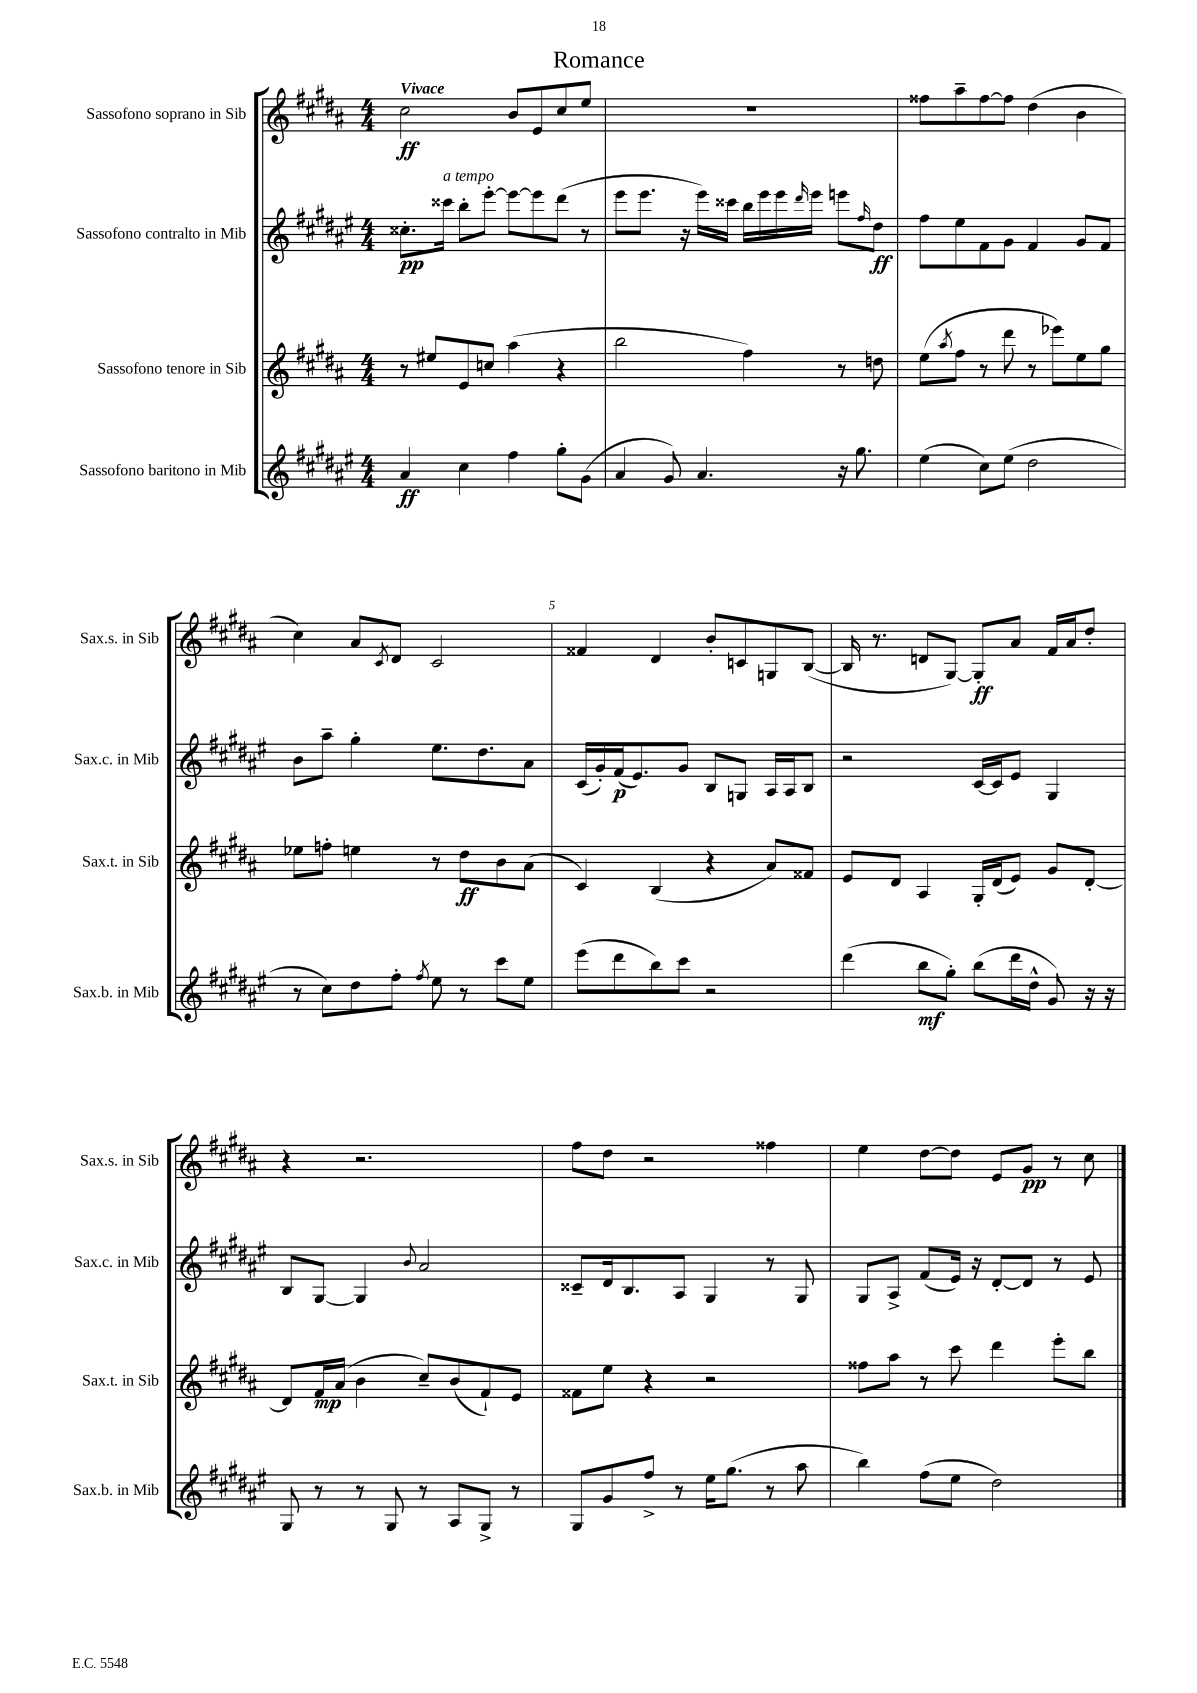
\header { title = "Romance" }
<<
\new StaffGroup <<
\new Staff = "s0" \with { instrumentName = "Sassofono soprano in Sib" shortInstrumentName = "Sax.s. in Sib" } {
    \clef treble \key b \major \numericTimeSignature \time 4/4 \tempo "Vivace"
    cis''2\ff b'8 e'8 cis''8 e''8 |
    R1 |
    fisis''8 ais''8-- fisis''8~ fisis''8 dis''4( b'4 |
    cis''4) ais'8 \acciaccatura { cis'8 } dis'8 cis'2 |
    fisis'4 dis'4 b'8-. c'8 g8 b8~( |
    b16 r8. d'8 gis8~) gis8-.\ff ais'8 fis'16 ais'16 dis''8-. |
    r4 r2. |
    fis''8 dis''8 r2 fisis''4 |
    e''4 dis''8~ dis''8 e'8 gis'8\pp r8 cis''8 \bar "|." |
}
\new Staff = "s1" \with { instrumentName = "Sassofono contralto in Mib" shortInstrumentName = "Sax.c. in Mib" } {
    \clef treble \key fis \major \numericTimeSignature \time 4/4
    cisis''8.-.\pp cisis'''16^\markup { \italic "a tempo" } b''8-. eis'''8~-. eis'''8~ eis'''8 dis'''8( r8 |
    eis'''8 eis'''8. r16 eis'''16) cisis'''16 b''16 eis'''16 eis'''16 \grace { dis'''16 } eis'''16 e'''8 \grace { fis''16 } dis''8\ff |
    fis''8 eis''8 fis'8 gis'8 fis'4 gis'8 fis'8 |
    b'8 ais''8-- gis''4-. eis''8. dis''8. ais'8 |
    cis'16( gis'16-.) fis'16\p( eis'8.) gis'8 b8 g8 ais16 ais16 b8 |
    r2 cis'16~ cis'16 eis'8 gis4 |
    b8 gis8~ gis4 \appoggiatura { b'8 } ais'2 |
    cisis'8-- dis'16 b8. ais8 gis4 r8 gis8 |
    gis8 ais8-> fis'8( eis'16) r16 dis'8~-. dis'8 r8 eis'8 \bar "|." |
}
\new Staff = "s2" \with { instrumentName = "Sassofono tenore in Sib" shortInstrumentName = "Sax.t. in Sib" } {
    \clef treble \key b \major \numericTimeSignature \time 4/4
    r8 eis''8 e'8 c''8 ais''4( r4 |
    b''2 fis''4) r8 d''8 |
    e''8( \acciaccatura { ais''8 } fis''8 r8 dis'''8 r8 ees'''8) e''8 gis''8 |
    ees''8 f''8-. e''4 r8 dis''8\ff b'8 ais'8( |
    cis'4) b4( r4 ais'8) fisis'8 |
    e'8 dis'8 ais4 gis16-. dis'16( e'8) gis'8 dis'8~-. |
    dis'8 fis'16\mp ais'16( b'4 cis''8--) b'8( fis'8-!) e'8 |
    fisis'8 e''8 r4 r2 |
    fisis''8 ais''8 r8 cis'''8 dis'''4 e'''8-. b''8 \bar "|." |
}
\new Staff = "s3" \with { instrumentName = "Sassofono baritono in Mib" shortInstrumentName = "Sax.b. in Mib" } {
    \clef treble \key fis \major \numericTimeSignature \time 4/4
    ais'4\ff cis''4 fis''4 gis''8-. gis'8( |
    ais'4 gis'8) ais'4. r16 gis''8. |
    eis''4( cis''8) eis''8( dis''2 |
    r8 cis''8) dis''8 fis''8-. \acciaccatura { fis''8 } eis''8 r8 cis'''8 eis''8 |
    eis'''8( dis'''8 b''8) cis'''8 r2 |
    dis'''4( b''8\mf gis''8-.) b''8( dis'''16 dis''16-^ gis'8) r16 r16 |
    gis8 r8 r8 gis8 r8 ais8 gis8-> r8 |
    gis8 gis'8 fis''8-> r8 eis''16 gis''8.( r8 ais''8 |
    b''4) fis''8( eis''8 dis''2) \bar "|." |
}
>>
>>
\layout { \context { \Score \override BarNumber.break-visibility = ##(#f #t #t) barNumberVisibility = #(every-nth-bar-number-visible 5) } }
